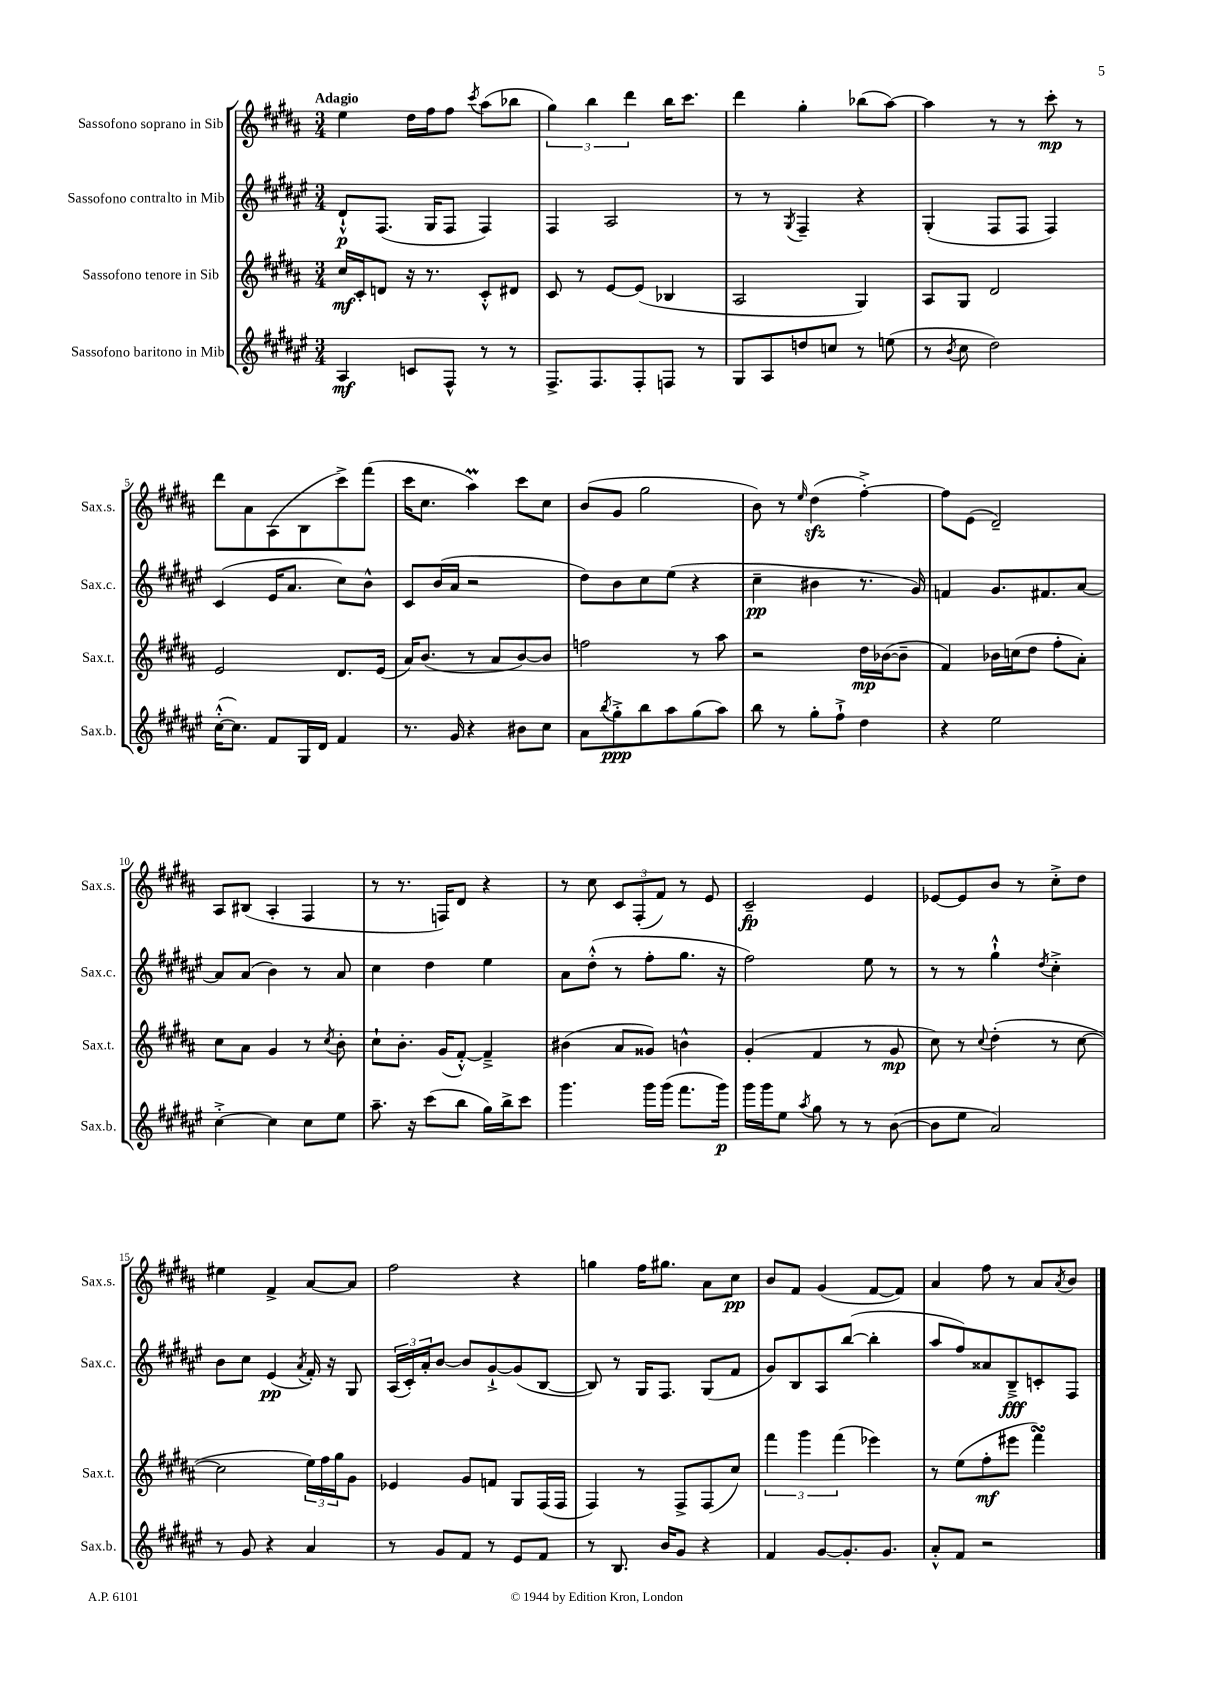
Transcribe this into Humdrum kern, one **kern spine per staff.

**kern	**kern	**kern	**kern
*staff4	*staff3	*staff2	*staff1
*clefG2	*clefG2	*clefG2	*clefG2
*k[f#c#g#d#a#e#]	*k[f#c#g#d#a#]	*k[f#c#g#d#a#e#]	*k[f#c#g#d#a#]
*M3/4	*M3/4	*M3/4	*M3/4
4A#	16cc#	8d#`^^	4ee
.	16c#'	.	.
.	8d	(8.F#	.
8c	16r	.	16dd#
.	8.r	16G#	16ff#
8F#^^	.	8F#	8ff#
.	.	.	8qccc#
8r	8c#'^^	4F#)	(8aa#
8r	8d#	.	8bb-
=	=	=	=
8.F#^	8c#	4F#	6gg#)
.	8r	.	.
.	.	.	6bb
8.F#	.	.	.
.	[8e	2A#	.
.	.	.	6ddd#
8F#'	(8e]	.	.
8F	4B-	.	16bb
.	.	.	8.ccc#
8r	.	.	.
=	=	=	=
8G#	2A#	8r	4ddd#
8A#	.	8r	.
.	.	8qG#	.
8dd	.	4F#~	4gg#'
8cc	.	.	.
8r	4G#)	4r	(8bb-
(8ee	.	.	[8aa#)
=	=	=	=
8r	8A#	(4G#'	4aa#]
8qb	.	.	.
8cc#	8G#	.	.
2dd#)	2d#	8F#	8r
.	.	8F#	8r
.	.	4F#)	8ccc#'
.	.	.	8r
=	=	=	=
([16cc#'^^	2e	(4c#	8ddd#
8.cc#])	.	.	.
.	.	.	8a#
8f#	.	16e#	(8A#
.	.	8.a#	.
16G#	.	.	8B
16d#	.	.	.
4f#	8.d#	8cc#)	8ccc#^)
.	.	8b^^	(8fff#
.	(16e	.	.
=	=	=	=
8.r	16a#)	8c#	16ccc#
.	(8.b	.	8.cc#
.	.	(16b	.
16g#	.	16a#	.
4r	8r	2r	4aa#)
.	8a#	.	.
8b#	[8b)	.	8ccc#
8cc#	8b]	.	8cc#
=	=	=	=
8a#	2ff	8dd#)	(8b
8qbb	.	.	.
8gg#'^	.	8b	8g#
8bb	.	8cc#	2gg#
8aa#	.	(8ee#	.
(8gg#	8r	4r	.
8aa#)	8aa#	.	.
=	=	=	=
8bb	2r	4cc#~	8b)
8r	.	.	8r
.	.	.	16qqee
8gg#'	.	4b#	(4dd#
8ff#`^	.	.	.
4dd#	16dd#	8.r	[4ff#'^)
.	([16b-	.	.
.	8b-~]	.	.
.	.	16g#)	.
=	=	=	=
4r	4f#)	4f	8ff#]
.	.	.	(8e
2ee#	16b-	8.g#	2d#~)
.	(16cc	.	.
.	8dd#	.	.
.	.	8.f#	.
.	8ff#'	.	.
.	8a#')	[8a#	.
=	=	=	=
[4cc#'^	8cc#	8a#]	8A#
.	8a#	(8a#	(8B#
4cc#]	4g#	4b)	4A#'
8cc#	8r	8r	4F#
.	8qcc#	.	.
8ee#	8b'	8a#	.
=	=	=	=
8.aa#~	8cc#`	4cc#	8r
.	8.b'	.	8.r
16r	.	.	.
(8ccc#	.	4dd#	.
.	(16g#	.	16F)
8bb	[8f#'^^)	.	8d#
16gg#)	4f#~^]	4ee#	4r
16bb^	.	.	.
8ccc#	.	.	.
=	=	=	=
4.ggg#	(4b#	8a#	8r
.	.	(8dd#'^^	8cc#
.	8a#	8r	12c#
.	.	.	(12F#'
16ggg#	8g##)	8ff#'	.
.	.	.	12f#)
(16ggg#	.	.	.
8.fff#	4b^^	8.gg#	8r
.	.	.	8e
16ggg#)	.	16r	.
=	=	=	=
16ggg#	(4g#'	2ff#)	2c#~
16ggg#	.	.	.
8ee#	.	.	.
8qaa#	.	.	.
8gg#	4f#	.	.
8r	.	.	.
8r	8r	8ee#	4e
([8b	8g#	8r	.
=	=	=	=
8b]	8cc#)	8r	[8e-
8ee#	8r	8r	8e-]
.	8qqcc#	.	.
2a#)	(4dd#'	4gg#`^^	8b
.	.	.	8r
.	.	8qdd#	.
.	8r	4cc#'^	8cc#'^
.	[8cc#	.	8dd#
=	=	=	=
8r	2cc#]	8b	4ee#
8g#	.	8cc#	.
4r	.	(4e#	4f#^
.	.	8qa#	.
4a#	24ee)	16f#')	[8a#
.	24ff#	.	.
.	.	16r	.
.	24gg#	.	.
.	8g#	8G#	8a#]
=	=	=	=
8r	4e-	(24A#	2ff#
.	.	24c#')	.
.	.	24a#'	.
8g#	.	[8b	.
8f#	8g#	8b]	.
8r	8f	[8g#`^	.
8e#	8G#	(8g#]	4r
8f#	(16F#	[8B	.
.	16F#	.	.
=	=	=	=
8r	4F#)	8B])	4gg
8.B	.	8r	.
.	8r	16G#	16ff#
16b	.	8.F#	8.gg#
8g#	8F#^	.	.
4r	(8F#	(8G#	8a#
.	8cc#)	8f#	8cc#
=	=	=	=
4f#	6fff#	8g#)	8b
.	.	8B	8f#
.	6ggg#	.	.
[8g#	.	8A#	(4g#
.	(6fff#	.	.
8.g#']	.	([8bb	.
.	4eee-)	4bb']	[8f#
8.g#	.	.	.
.	.	.	8f#])
=	=	=	=
8a#'^^	8r	8aa#	4a#
8f#	(8ee	8ff#)	.
2r	8ff#'	8a##	8ff#
.	8eee#	8B~^	8r
.	4fff#)	8c'	8a#
.	.	.	8qa#
.	.	8F#	8b
==	==	==	==
*-	*-	*-	*-
